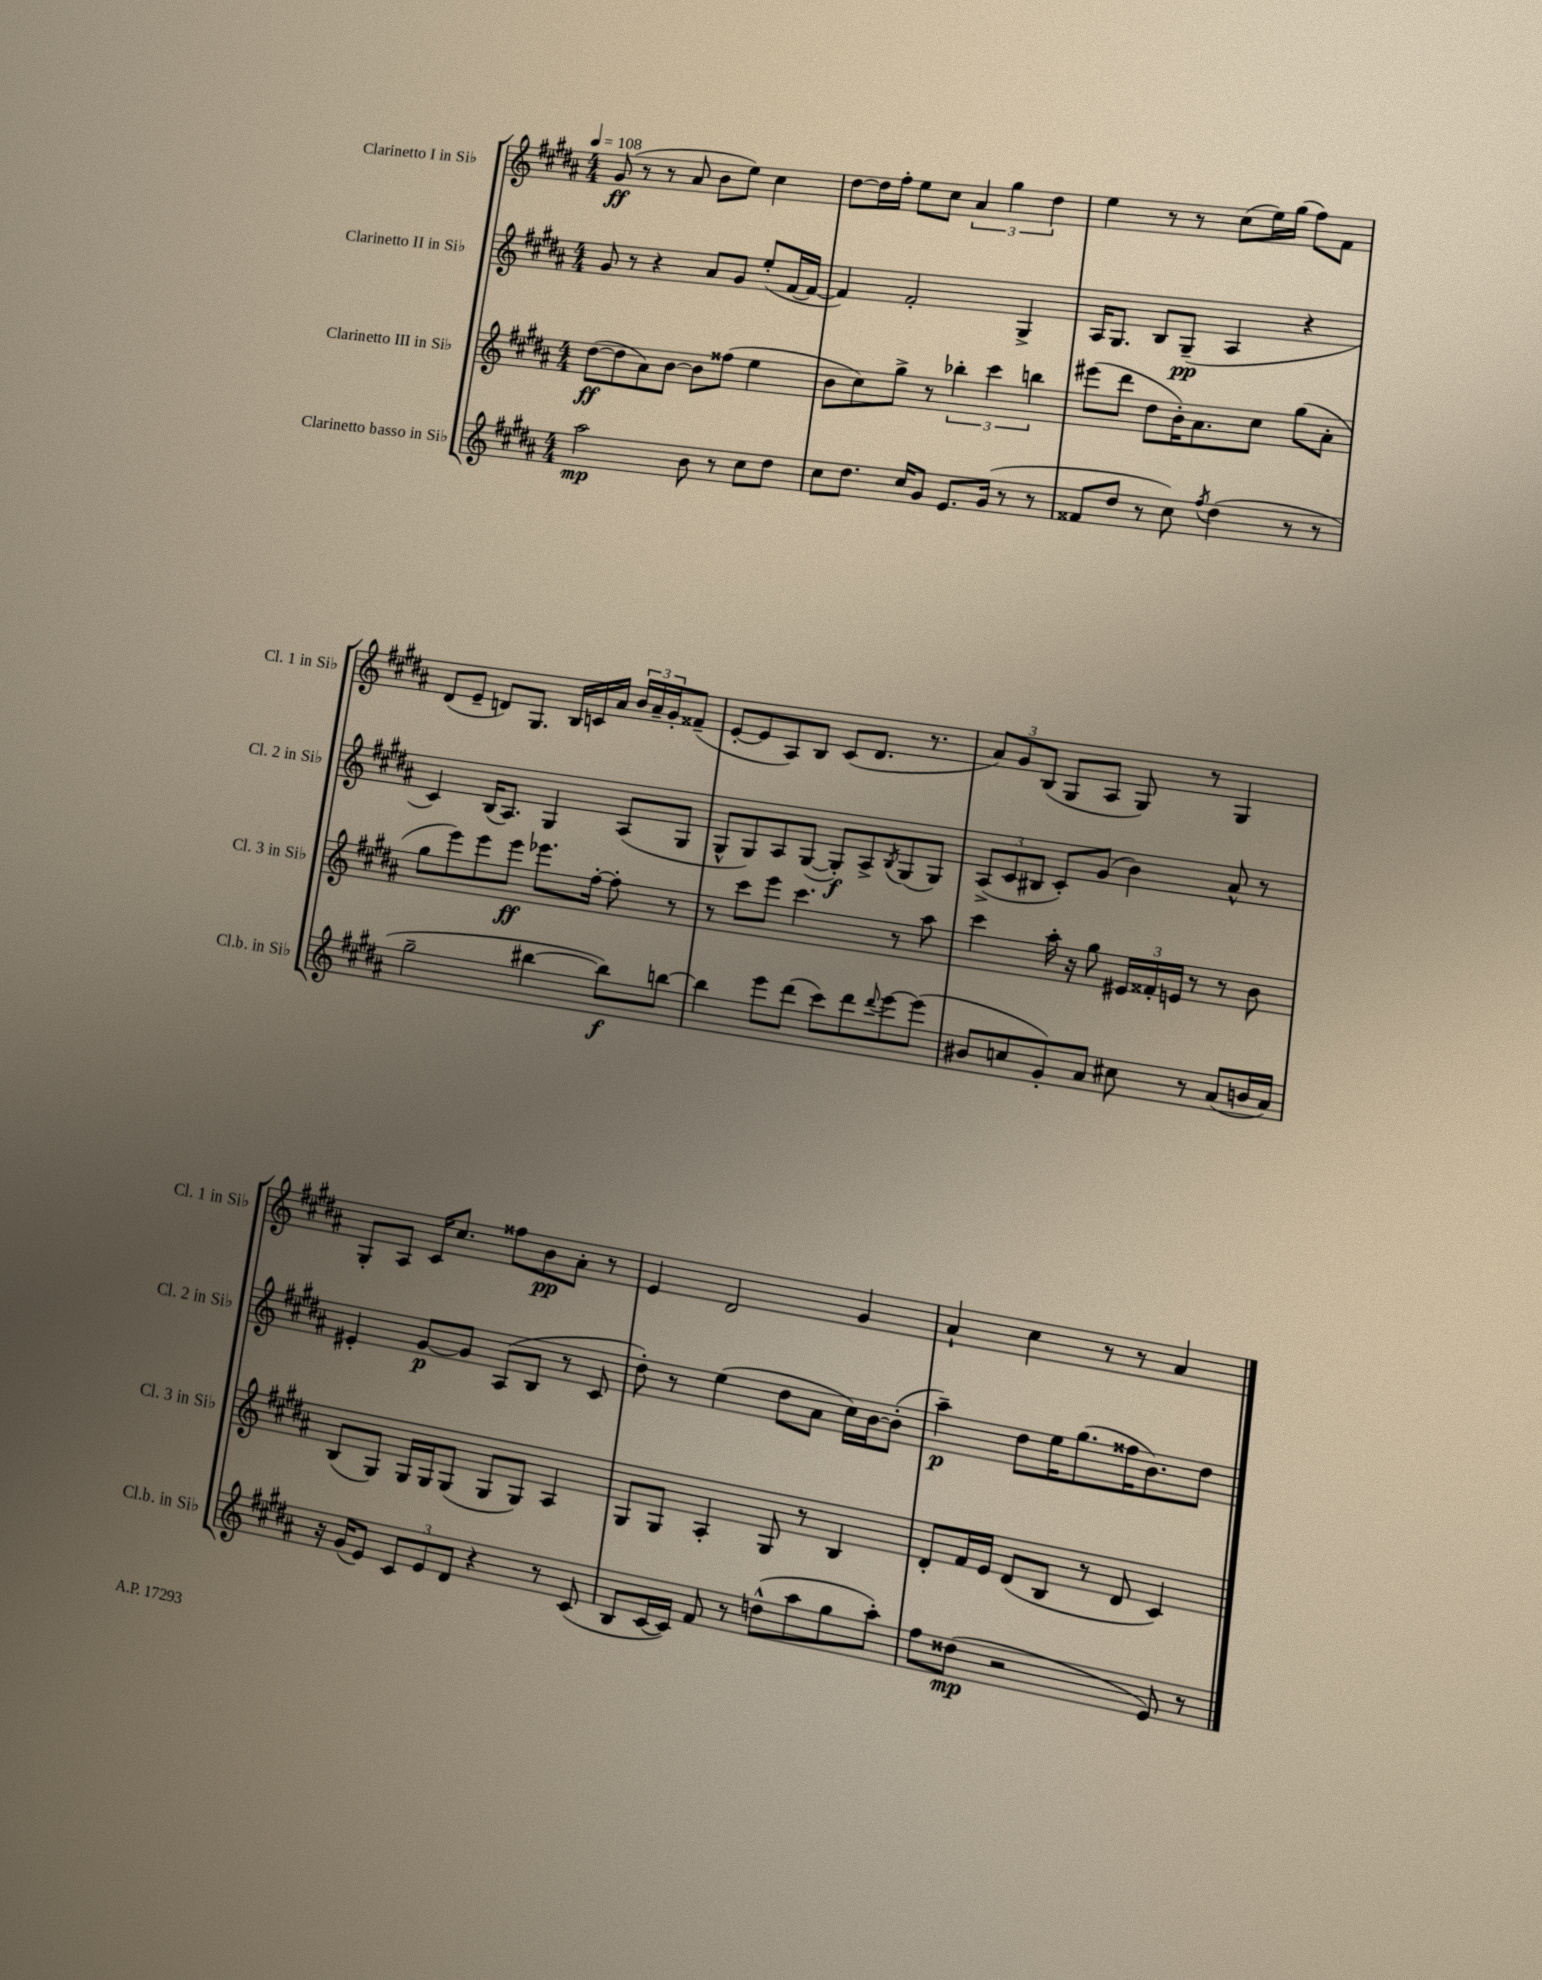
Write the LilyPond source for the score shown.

<<
\new StaffGroup <<
\new Staff = "s0" \with { instrumentName = "Clarinetto I in Sib" shortInstrumentName = "Cl. 1 in Sib" } {
    \clef treble \key b \major \numericTimeSignature \time 4/4 \tempo 4 = 108
    gis'8\ff( r8 r8 ais'8 b'8 e''8) cis''4 |
    dis''8~ dis''16 fis''16-. e''8 cis''8 \tuplet 3/2 { ais'4 gis''4 dis''4 } |
    e''4 r8 r8 cis''8( e''16) gis''16( fis''8) fis'8 |
    dis'8( e'8-- d'8) gis8. b16 c'16 ais'16 \tuplet 3/2 { b'16 ais'16-- gis'16-. } fisis'8--( |
    e'8~-. e'8 ais8) b8 cis'8( dis'8. r8. |
    \tuplet 3/2 { ais'8) gis'8 b8( } gis8 ais8 gis8) r8 gis4 |
    gis8-. ais8 cis'16 cis''8. fisis''8 b'8\pp ais'8-. r8 |
    e'4 dis'2 gis'4 |
    ais'4-! cis''4 r8 r8 ais'4 \bar "|." |
}
\new Staff = "s1" \with { instrumentName = "Clarinetto II in Sib" shortInstrumentName = "Cl. 2 in Sib" } {
    \clef treble \key b \major \numericTimeSignature \time 4/4
    gis'8 r8 r4 ais'8 gis'8 e''8-.( fis'16~ fis'16~ |
    fis'4) fis'2-. gis4-> |
    ais16 gis8. b8 gis8--\pp( ais4 r4 |
    cis'4) b16( ais8.) gis4 ais8( gis8 |
    gis8-^ gis8) ais8 gis8~( gis8-.\f) ais8-> \acciaccatura { b8 } gis8( gis8) |
    \tuplet 3/2 { ais8->( cis'8 bis8 } cis'8-.) gis'8( b'4) ais'8-^ r8 |
    eis'4-. gis'8~\p gis'8 ais8( b8 r8 cis'8 |
    dis''8-.) r8 e''4( dis''8 ais'8 cis''16) b'16~ b'8-.( |
    ais''4--\p) dis''8 e''16 gis''8.( fisis''16 b'8.) dis''8 \bar "|." |
}
\new Staff = "s2" \with { instrumentName = "Clarinetto III in Sib" shortInstrumentName = "Cl. 3 in Sib" } {
    \clef treble \key b \major \numericTimeSignature \time 4/4
    dis''8~\ff( dis''8 ais'8) b'8~ b'8 fisis''8( e''4 |
    b'8 cis''8) gis''8-> r8 \tuplet 3/2 { bes''4-. cis'''4 b''4 } |
    eis'''8( dis'''8 dis''8 b'16-.) ais'8. cis''8 gis''8( ais'8-. |
    gis''8 e'''8) e'''8 e'''8\ff ees'''8. fis''16~-. fis''8-. r8 |
    r8 cis'''8 e'''8 cis'''4. r8 ais''8 |
    cis'''4 ais''16-. r16 gis''8 \tuplet 3/2 { eis'16 fisis'16-. e'16 } r8 r8 b'8 |
    b8( gis8) gis16 gis16 gis8( gis8 gis8) ais4 |
    gis8 gis8 ais4-. gis8 r8 b4 |
    dis'8-. fis'16 e'16 dis'8( b8 r8 dis'8 cis'4) \bar "|." |
}
\new Staff = "s3" \with { instrumentName = "Clarinetto basso in Sib" shortInstrumentName = "Cl.b. in Sib" } {
    \clef treble \key b \major \numericTimeSignature \time 4/4
    ais''2\mp b'8 r8 cis''8 dis''8 |
    cis''8 dis''8. cis''16 gis'8 e'8. gis'16( r8 r8 |
    fisis'8 dis''8 r8 cis''8) \acciaccatura { fis''8 } dis''4( r8 r8 |
    gis''2-- bis''4~ bis''8\f) b''8~ |
    b''4 e'''8 dis'''8( cis'''8) dis'''8 \appoggiatura { dis'''8 } e'''8~ e'''8( |
    bis'8 c''8 gis'8-.) ais'8 cis''8 r8 ais'8( b'16 ais'16) |
    r16 gis'16( e'8) \tuplet 3/2 { cis'8 e'8 dis'8 } r4 r8 cis'8( |
    b8 cis'16~ cis'16) fis'8 r8 d''8-^( ais''8 gis''8 ais''8-.) |
    fis''8 disis''8\mp( r2 e'8) r8 \bar "|." |
}
>>
>>
\layout { \context { \Score \remove "Bar_number_engraver" } }
